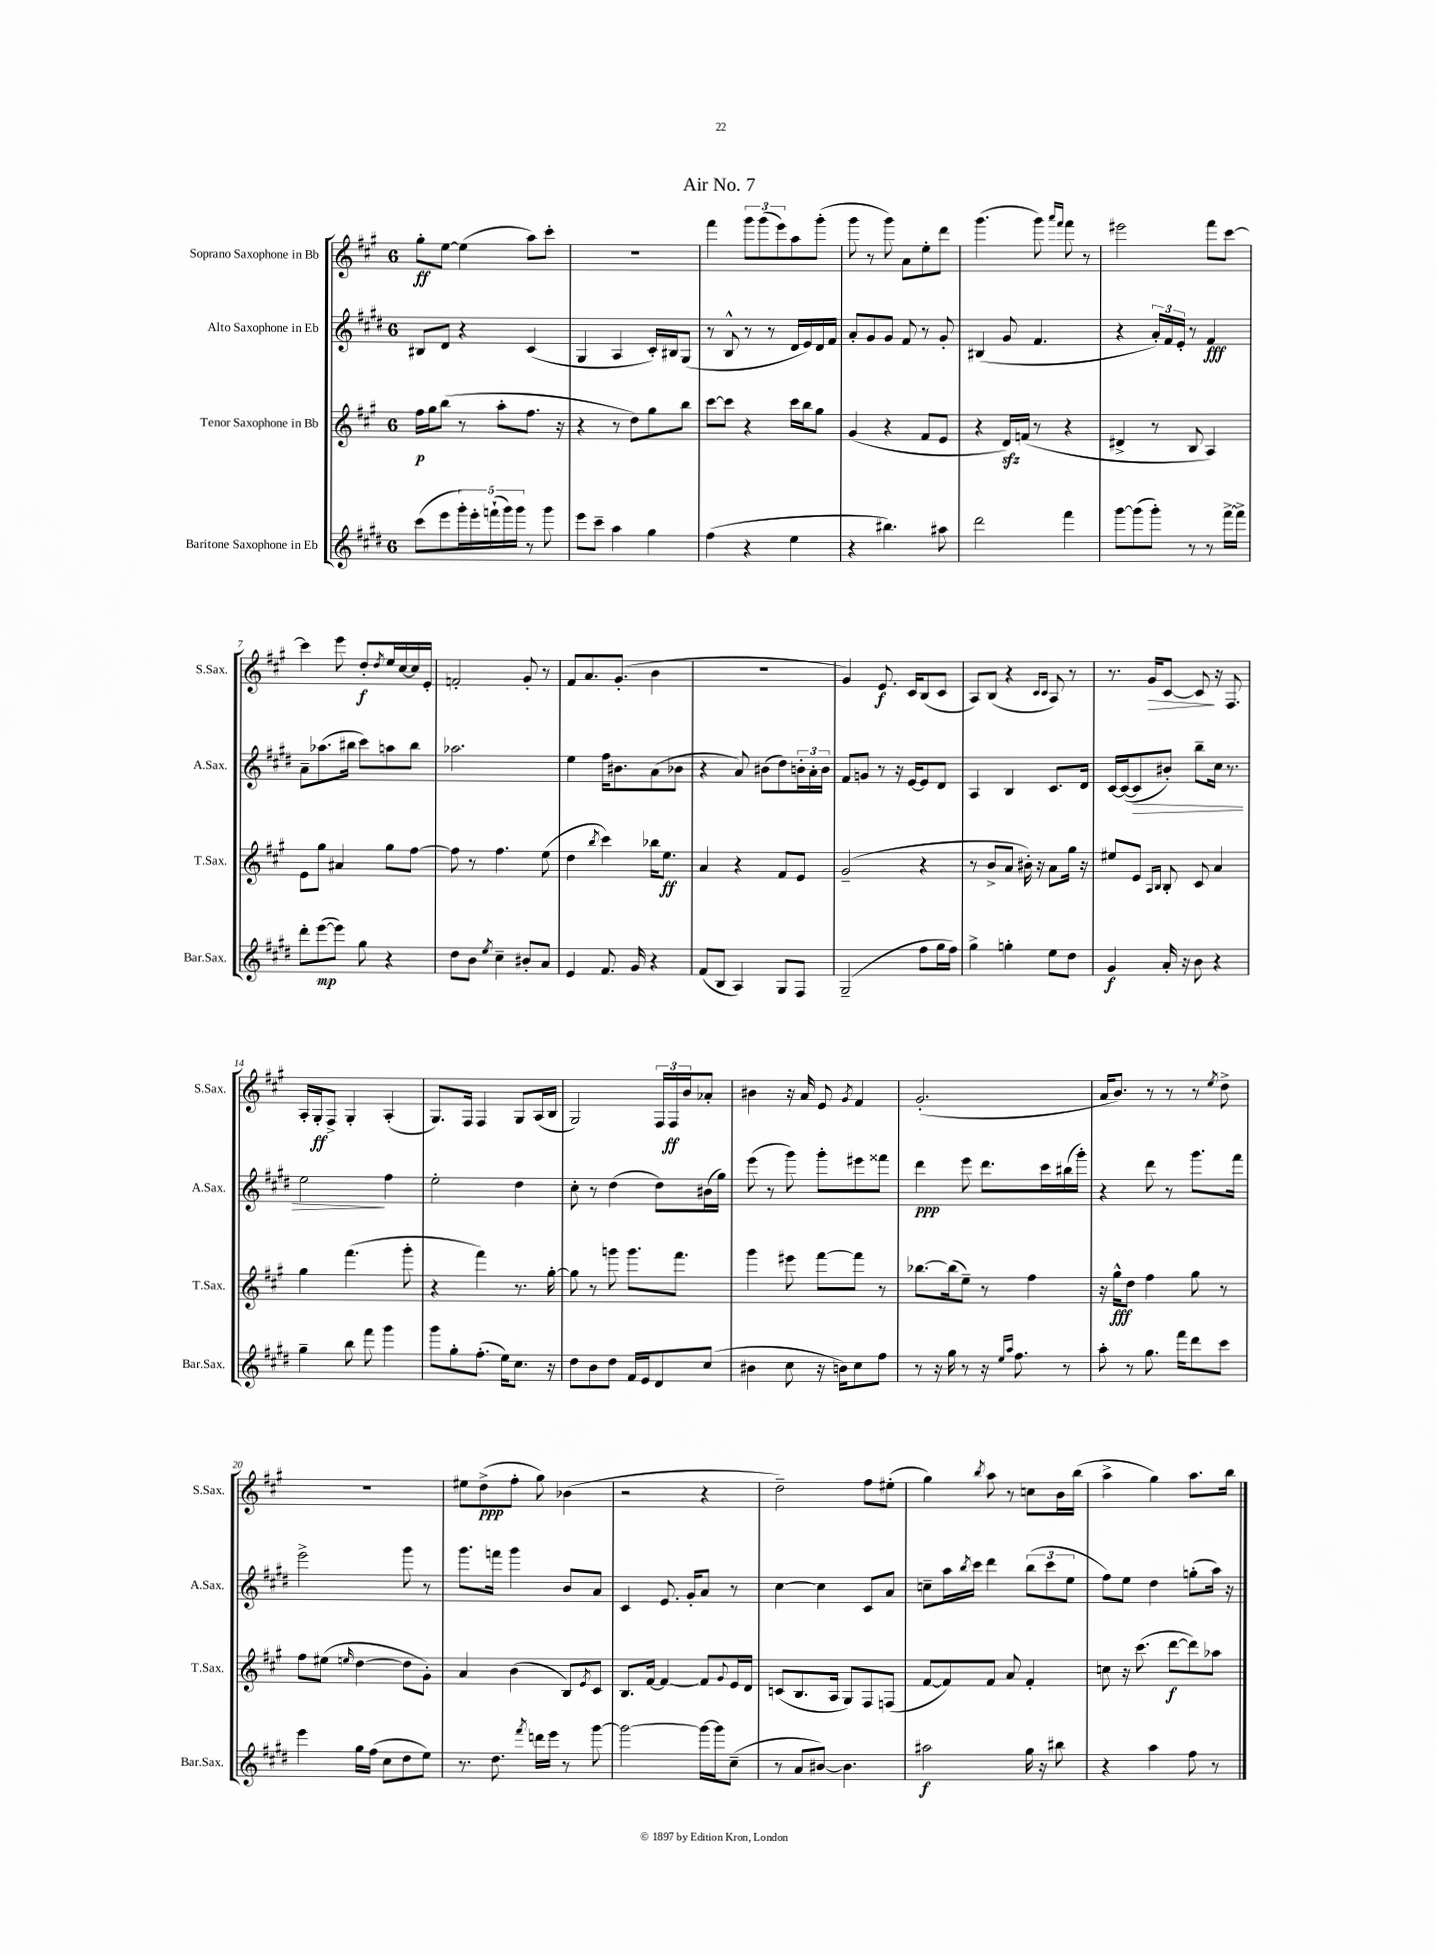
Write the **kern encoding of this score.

**kern	**dynam	**kern	**dynam	**kern	**dynam	**kern	**dynam
*part4	*part4	*part3	*part3	*part2	*part2	*part1	*part1
*staff4	*staff4	*staff3	*staff3	*staff2	*staff2	*staff1	*staff1
*I"Baritone Saxophone in Eb	*	*I"Tenor Saxophone in Bb	*	*I"Alto Saxophone in Eb	*	*I"Soprano Saxophone in Bb	*
*I'Bar.Sax.	*	*I'T.Sax.	*	*I'A.Sax.	*	*I'S.Sax.	*
*clefG2	*	*clefG2	*	*clefG2	*	*clefG2	*
*k[f#c#g#d#]	*	*k[f#c#g#]	*	*k[f#c#g#d#]	*	*k[f#c#g#]	*
*M6/8	*	*M6/8	*	*M6/8	*	*M6/8	*
=1	=1	=1	=1	=1	=1	=1	=1
(8ccc#\L	.	16ff#\LL	p	8B#X/L	.	8gg#'\L	ff
.	.	16gg#\J	.	.	.	.	.
8eee\	.	(8bb\J	.	8d#/J	.	[8ee\J	.
20ggg#'\L)	.	8r	.	4r	.	(4ee\]	.
20eee'\	.	.	.	.	.	.	.
(20fffn`\	.	.	.	.	.	.	.
.	.	8aa'\L	.	.	.	.	.
20ggg#\)	.	.	.	.	.	.	.
20ggg#\JJ	.	.	.	.	.	.	.
8r	.	8.ff#\J	.	(4c#/	.	8aa\L)	.
8ggg#\	.	.	.	.	.	8ccc#'\J	.
.	.	16r	.	.	.	.	.
=2	=2	=2	=2	=2	=2	=2	=2
8eee\L	.	4r	.	4G#/	.	2.r	.
8ccc#~\J	.	.	.	.	.	.	.
4aa\	.	8r	.	4A/	.	.	.
.	.	8dd\L)	.	.	.	.	.
4gg#\	.	8gg#\	.	16c#'/LL)	.	.	.
.	.	.	.	16B#X/J	.	.	.
.	.	8bb\J	.	(8G#/J	.	.	.
=3	=3	=3	=3	=3	=3	=3	=3
(4ff#\	.	[8ccc#\L	.	8r	.	4fff#\	.
.	.	8ccc#\J]	.	8B^^/	.	.	.
4r	.	4r	.	8r	.	12ggg#\L	.
.	.	.	.	.	.	(12ggg#\	.
.	.	.	.	8r	.	.	.
.	.	.	.	.	.	12eee\)	.
4ee\	.	16ccc#\LL	.	16d#/LL	.	8aa\	.
.	.	16bb\J	.	16e/)	.	.	.
.	.	8gg#\J	.	16d#/	.	(8ggg#'\J	.
.	.	.	.	16f#/JJ	.	.	.
=4	=4	=4	=4	=4	=4	=4	=4
4r	.	(4g#/	.	8a'/L	.	8ggg#\	.
.	.	.	.	8g#/	.	8r	.
4.bb#X\)	.	4r	.	8g#/J	.	8ggg#\)	.
.	.	.	.	8f#/	.	8a\L	.
.	.	8f#/L	.	8r	.	8ee'\	.
8aa#X\	.	8e/J	.	8g#'/	.	8ddd\J	.
=5	=5	=5	=5	=5	=5	=5	=5
2ddd#\	.	4r	.	(4B#X/	.	(4.ggg#\	.
.	.	16dzz/LL)	.	8g#/	.	.	.
.	.	(16fn/JJ	.	.	.	.	.
.	.	8r	.	4.f#/	.	8ggg#\)	.
.	.	.	.	.	.	16qqaaa/LL	.
.	.	.	.	.	.	16qqfff#/JJ	.
4fff#\	.	4r	.	.	.	8fff#\	.
.	.	.	.	.	.	8r	.
=6	=6	=6	=6	=6	=6	=6	=6
[8ggg#\L	.	4d#X^/	.	4r	.	2eee#X\	.
(8ggg#\]	.	.	.	.	.	.	.
8ggg#'\J)	.	8r	.	24a'/LL)	.	.	.
.	.	.	.	24f#/	.	.	.
.	.	.	.	24e'/JJ	.	.	.
8r	.	8B/	.	8r	.	.	.
8r	.	4A/)	.	4f#/	fff	8fff#\L	.
[16fff#^\LL	.	.	.	.	.	[8ccc#\J	.
16fff#^\JJ]	.	.	.	.	.	.	.
!!LO:LB:g=z
=7	=7	=7	=7	=7	=7	=7	=7
8ddd#'\L	.	8e\L	.	8a~\L	.	4ccc#\]	.
([8eee\	mp	8gg#\J	.	(8.aa-X\	.	.	.
8eee\J])	.	4a#X/	.	.	.	8eee\	.
.	.	.	.	16bb#X\Jk	.	.	.
8gg#\	.	.	.	8ccc#\L)	.	8dd'/L	f
.	.	.	.	.	.	8qdd/	.
4r	.	8gg#\L	.	8aan\	.	16ee/L	.
.	.	.	.	.	.	[16cc#/	.
.	.	[8ff#\J	.	8bb#\J	.	16cc#/]	.
.	.	.	.	.	.	16e'/JJ	.
=8	=8	=8	=8	=8	=8	=8	=8
8dd#\L	.	8ff#\]	.	2.aa-X\	.	2fn'/	.
8b\J	.	8r	.	.	.	.	.
8qee/	.	.	.	.	.	.	.
4cc#~\	.	4.ff#\	.	.	.	.	.
8b#X'/L	.	.	.	.	.	8g#'/	.
8a/J	.	(8ee\	.	.	.	8r	.
=9	=9	=9	=9	=9	=9	=9	=9
4e/	.	4dd\	.	4ee\	.	8f#/L	.
.	.	.	.	.	.	8.a/	.
.	.	8qbb/	.	.	.	.	.
8.f#/	.	4ccc#\)	.	16ff#\KL	.	.	.
.	.	.	.	8.b#X\	.	(8.g#'/J	.
16g#/	.	.	.	.	.	.	.
4r	.	16bb-X\KL	.	(8a\	.	4b\	.
.	.	8.ee\J	ff	.	.	.	.
.	.	.	.	8b-X\J	.	.	.
=10	=10	=10	=10	=10	=10	=10	=10
(8f#/L	.	4a/	.	4r	.	2.r	.
8B/J	.	.	.	.	.	.	.
4A/)	.	4r	.	8a/)	.	.	.
.	.	.	.	(8b#X\L	.	.	.
8G#/L	.	8f#/L	.	8dd#\)	.	.	.
8F#/J	.	8e/J	.	24bn'\L	.	.	.
.	.	.	.	24a'\	.	.	.
.	.	.	.	24b\JJ	.	.	.
=11	=11	=11	=11	=11	=11	=11	=11
(2G#~/	.	(2g#~/	.	8f#/L	.	4g#/)	.
.	.	.	.	8gn/J	.	.	.
.	.	.	.	8r	.	8.e/	f
.	.	.	.	16r	.	.	.
.	.	.	.	[16e/KL	.	16c#/KL	.
8ff#\L	.	4r	.	8e/]	.	(8B/	.
16gg#\L	.	.	.	8d#/J	.	8c#/J	.
16ff#\JJ)	.	.	.	.	.	.	.
=12	=12	=12	=12	=12	=12	=12	=12
4gg#^\	.	8r	.	4A/	.	8A/L)	.
.	.	8b^/L	.	.	.	(8B/J	.
4ggn'\	.	8a/J	.	4B/	.	4r	.
.	.	16b#X'\)	.	.	.	.	.
.	.	16r	.	.	.	.	.
.	.	.	.	.	.	16qqc#/LL	.
.	.	.	.	.	.	16qqc#/JJ	.
8ee\L	.	8a\L	.	8.c#/L	.	8A/)	.
8dd#\J	.	16gg#\Jk	.	.	.	8r	.
.	.	16r	.	16d#/Jk	.	.	.
=13	=13	=13	=13	=13	=13	=13	=13
4g#/	f	8ee#X/L	.	[16c#/LL	.	8.r	.
.	.	.	.	(16c#/J_	.	.	.
!	!	!	!	!	!LO:HP:b	!	!
.	.	8e/J	.	8c#/]	>	.	.
!	!	!	!	!	!	!	!LO:HP:b
.	.	.	.	.	.	16g#/KL	>
.	.	16qqA/LL	.	.	.	.	.
.	.	16qqB/JJ	.	.	.	.	.
16a'/	.	8B'/	.	8b#X'/J)	.	[8c#/J	.
16r	.	.	.	.	.	.	.
8b\	.	8c#/	.	8bb~\L	.	8c#/]	.
4r	.	4a/	.	16cc#\Jk	.	16r	]
.	.	.	.	8.r	.	8.F#/	.
!!LO:LB:g=z
=14	=14	=14	=14	=14	=14	=14	=14
4gg#~\	.	4gg#\	.	2ee\	.	16A'/LL	.
.	.	.	.	.	.	16G#'/J	ff
.	.	.	.	.	.	8F#^/J	.
8bb\	.	(4.fff#\	.	.	.	4G#'/	.
8fff#\	.	.	.	.	.	.	.
4ggg#\	.	.	.	4ff#\	]	(4A'/	.
.	.	8ggg#'\	.	.	.	.	.
=15	=15	=15	=15	=15	=15	=15	=15
8ggg#\L	.	4r	.	2ee'\	.	8.G#/L)	.
8gg#'\	.	.	.	.	.	.	.
.	.	.	.	.	.	16F#/Jk	.
(8.ff#'\J	.	4fff#\)	.	.	.	4F#/	.
16ee\KL)	.	.	.	.	.	.	.
8.cc#\J	.	8.r	.	4dd#\	.	8G#/L	.
.	.	.	.	.	.	(16A/L	.
16r	.	[16gg#'\	.	.	.	16B/JJ	.
=16	=16	=16	=16	=16	=16	=16	=16
8dd#\L	.	8gg#\]	.	8cc#'\	.	2G#/)	.
8b\	.	8r	.	8r	.	.	.
8dd#\J	.	8gggn\	.	(4dd#\	.	.	.
16f#/LL	.	8.ggg\L	.	.	.	.	.
16e/J	.	.	.	.	.	.	.
8d#/	.	.	.	8dd#\L)	.	24F#/LL	.
.	.	.	.	.	.	24F#/	ff
.	.	8.fff#\J	.	.	.	.	.
.	.	.	.	.	.	24b/J	.
(8cc#/J	.	.	.	(16b#X\L	.	8a-X'/J	.
.	.	.	.	16gg#\JJ)	.	.	.
=17	=17	=17	=17	=17	=17	=17	=17
4b#X\	.	4ggg#\	.	(8eee\	.	4b#X\	.
.	.	.	.	8r	.	.	.
8cc#\	.	8eee#X\	.	8ggg#\)	.	16r	.
.	.	.	.	.	.	16a/	.
16r	.	[8fff#\L	.	8ggg#'\L	.	8e/	.
16bn\KL)	.	.	.	.	.	.	.
.	.	.	.	.	.	8qg#/	.
8cc#\	.	8fff#\J]	.	8eee#X\	.	4f#/	.
8ff#\J	.	8r	.	8fff##X\J	.	.	.
=18	=18	=18	=18	=18	=18	=18	=18
8r	.	[8.bb-X\L	.	4ddd#\	ppp	(2.g#'/	.
16r	.	.	.	.	.	.	.
16gg#\	.	(16bb-\k]	.	.	.	.	.
8r	.	8ee~\J)	.	8eee\	.	.	.
16r	.	8r	.	8.ddd#\L	.	.	.
16qqee/LL	.	.	.	.	.	.	.
16qqaa/JJ	.	.	.	.	.	.	.
8.ff#\	.	.	.	.	.	.	.
.	.	4ff#\	.	.	.	.	.
.	.	.	.	16ccc#\L	.	.	.
8r	.	.	.	(16bb#X\	.	.	.
.	.	.	.	16ggg#'\JJ)	.	.	.
=19	=19	=19	=19	=19	=19	=19	=19
8aa'\	.	16r	.	4r	.	16a/KL	.
.	.	16gg#^^\KL	fff	.	.	8.b/J)	.
8r	.	8dd\J	.	.	.	.	.
8.gg#\	.	4ff#\	.	8ddd#\	.	8r	.
.	.	.	.	8r	.	8r	.
16fff#\KL	.	.	.	.	.	.	.
8ddd#\	.	8gg#\	.	8.ggg#\L	.	8r	.
.	.	.	.	.	.	8qee/	.
8ccc#\J	.	8r	.	.	.	8dd^\	.
.	.	.	.	16fff#\Jk	.	.	.
!!LO:LB:g=z
=20	=20	=20	=20	=20	=20	=20	=20
4eee\	.	8ff#\L	.	2eee^\	.	2.r	.
.	.	(8ee#X\J	.	.	.	.	.
.	.	16qqeen/	.	.	.	.	.
16gg#\LL	.	[4dd\	.	.	.	.	.
(16ff#\JJ	.	.	.	.	.	.	.
8cc#\L	.	.	.	.	.	.	.
8dd#\	.	8dd\L]	.	8ggg#\	.	.	.
8ee\J)	.	8g#'\J)	.	8r	.	.	.
=21	=21	=21	=21	=21	=21	=21	=21
8.r	.	4a/	.	8.ggg#\L	.	8ee#X\L	.
.	.	.	.	.	.	(8dd^\	ppp
8.dd#\	.	.	.	16fffn\Jk	.	.	.
.	.	(4b\	.	4ggg#\	.	8ff#'\J	.
8qfff#/	.	.	.	.	.	.	.
16dddn\LL	.	.	.	.	.	8gg#\)	.
16eee\JJ	.	.	.	.	.	.	.
8r	.	8B/L)	.	8b/L	.	(4b-X\	.
.	.	8qe/	.	.	.	.	.
[8ggg#\	.	8c#/J	.	8a/J	.	.	.
=22	=22	=22	=22	=22	=22	=22	=22
2ggg#\_	.	8.B/L	.	4c#/	.	2r	.
.	.	[16f#/Jk	.	.	.	.	.
.	.	4f#/_	.	8.e/	.	.	.
.	.	.	.	16g#'/KL	.	.	.
16ggg#\LL_	.	8f#/L]	.	8a/J	.	4r	.
16ggg#\J]	.	.	.	.	.	.	.
.	.	8qqg#/	.	.	.	.	.
(8cc#~\J	.	16e/L	.	8r	.	.	.
.	.	16d/JJ	.	.	.	.	.
=23	=23	=23	=23	=23	=23	=23	=23
8r	.	(8cn/L	.	[4cc#\	.	2dd~\)	.
8a/L	.	8.B/	.	.	.	.	.
[8b#X/J)	.	.	.	4cc#\]	.	.	.
.	.	16A/Jk	.	.	.	.	.
4.b#\]	.	8G#/L)	.	.	.	.	.
.	.	8F#/	.	8c#/L	.	8ff#\L	.
.	.	(8Fn/J	.	8a/J	.	(8ee#X'\J	.
=24	=24	=24	=24	=24	=24	=24	=24
2aa#X\	f	[8f#/L	.	8ccn~\L	.	4gg#\)	.
.	.	8f#/])	.	16aa\L	.	.	.
.	.	.	.	8qbb/	.	.	.
.	.	.	.	16ccc#\JJ	.	.	.
.	.	.	.	.	.	8qbb/	.
.	.	8f#/J	.	4ddd#\	.	8aa\	.
.	.	8a/	.	.	.	8r	.
16gg#\	.	4f#'/	.	(12bb\L	.	8ccn\L	.
16r	.	.	.	.	.	.	.
.	.	.	.	12ccc#\	.	.	.
8bb#X\	.	.	.	.	.	16b\L	.
.	.	.	.	12ee\J	.	.	.
.	.	.	.	.	.	(16bb\JJ	.
=25	=25	=25	=25	=25	=25	=25	=25
4r	.	8ccn\	.	8ff#\L)	.	4aa^\	.
.	.	16r	.	8ee\J	.	.	.
.	.	(8.ccc#\	.	.	.	.	.
4aa\	.	.	.	4dd#\	.	4gg#\)	.
.	.	[8ddd\L	f	.	.	.	.
8ff#\	.	8ddd\])	.	(8ggn'\L	.	8.aa\L	.
8r	.	8aa-X\J	.	16aa\Jk)	.	.	.
.	.	.	.	16r	.	16bb\Jk	.
==	==	==	==	==	==	==	==
*-	*-	*-	*-	*-	*-	*-	*-
